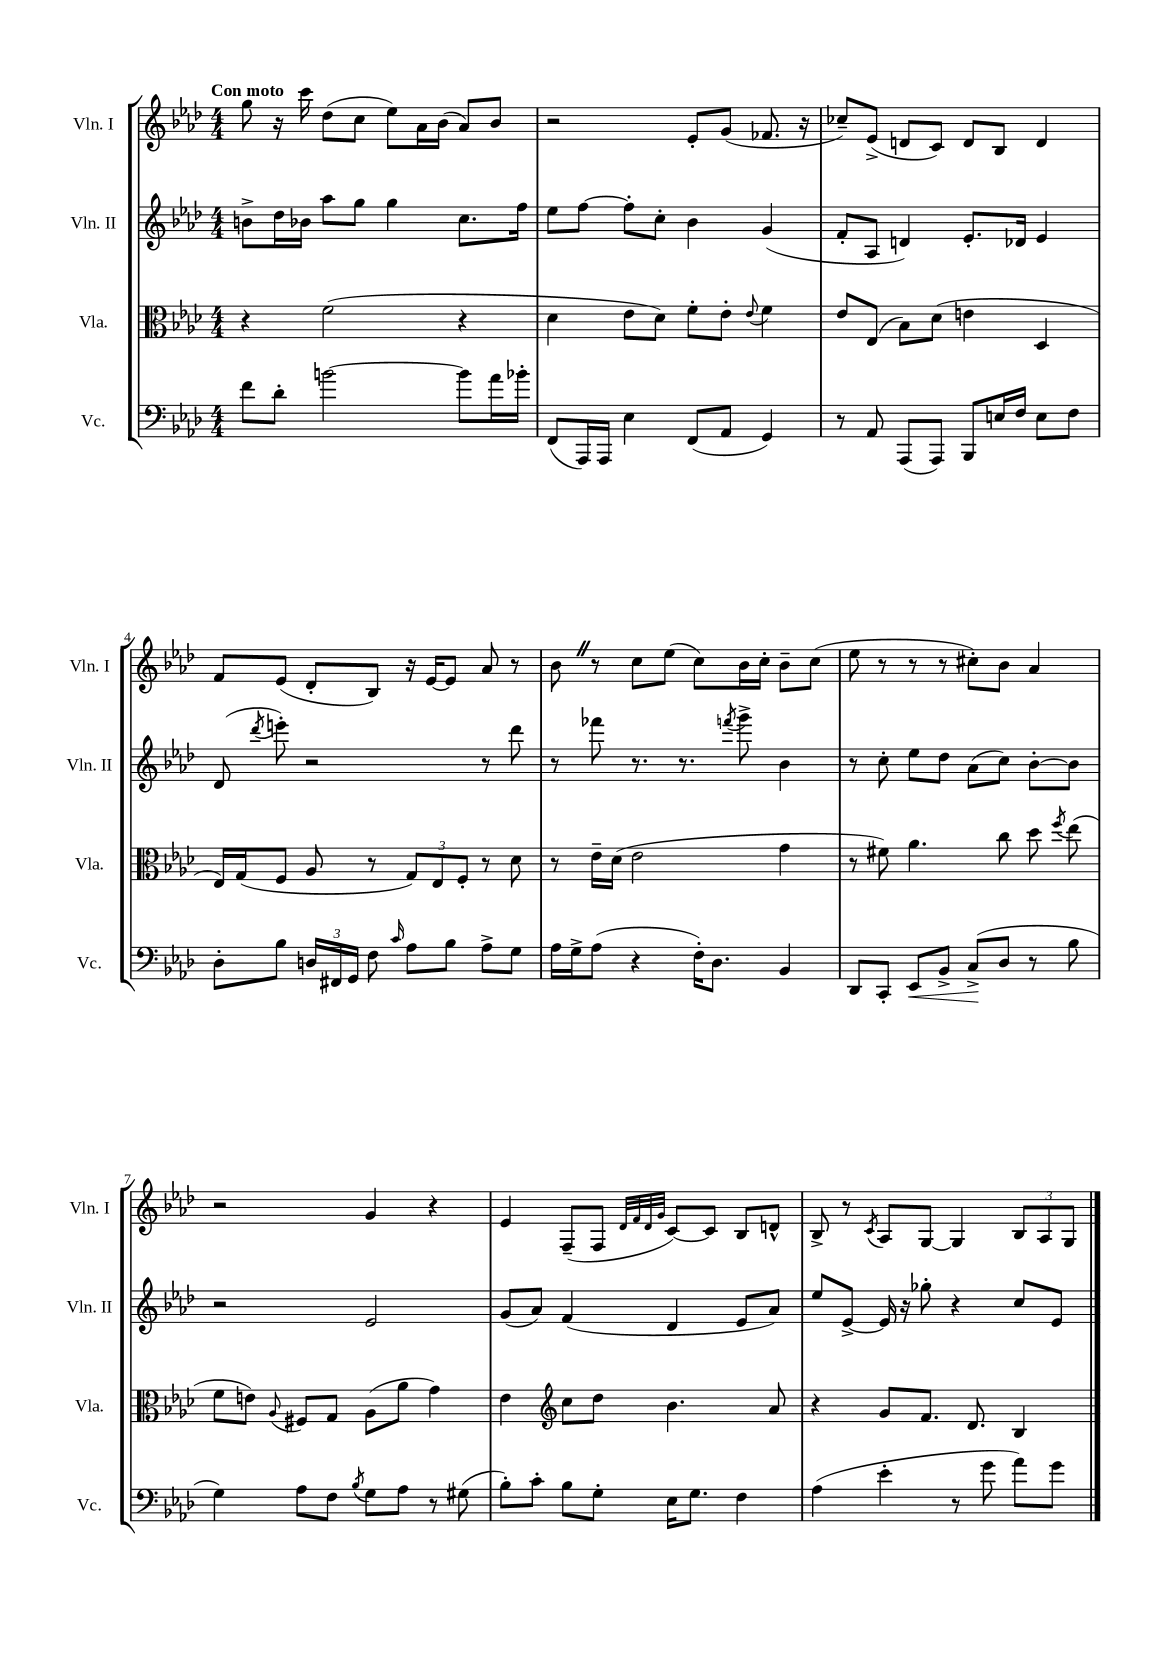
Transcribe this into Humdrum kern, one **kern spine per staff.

**kern	**kern	**kern	**kern
*staff4	*staff3	*staff2	*staff1
*clefF4	*clefC3	*clefG2	*clefG2
*k[b-e-a-d-]	*k[b-e-a-d-]	*k[b-e-a-d-]	*k[b-e-a-d-]
*M4/4	*M4/4	*M4/4	*M4/4
8f	4r	8b^	8gg
8d-'	.	16dd-	16r
.	.	16b-	16ccc
[2b	(2f	8aa-	(8dd-
.	.	8gg	8cc
.	.	4gg	8ee-)
.	.	.	16a-
.	.	.	(16b-
8b]	4r	8.cc	8a-)
16a-	.	.	8b-
16b-'	.	16ff	.
=	=	=	=
(8FF	4d-	8ee-	2r
16AAA-)	.	[8ff	.
16AAA-	.	.	.
4E-	8e-	8ff']	.
.	8d-)	8cc'	.
(8FF	8f'	4b-	8e-'
8AA-	8e-'	.	(8g
.	8qqe-	.	.
4GG)	4f	(4g	8.f-
.	.	.	16r
=	=	=	=
8r	8e-	8f'	8cc-~)
8AA-	(8E-	8A-	(8e-^
(8AAA-	8B-)	4d)	8d
8AAA-)	(8d-	.	8c)
8BBB-	4e	8.e-'	8d
16E	.	.	8B-
16F	.	16d-	.
8E	4D-	4e-	4d
8F	.	.	.
=	=	=	=
8D-'	16E-)	(8d-	8f
.	(16G	.	.
.	.	8qddd-	.
8B-	8F	8eee')	(8e-
24D	8A-	2r	8d-'
24FF#	.	.	.
24GG	.	.	.
8F	8r	.	8B-)
16qqc	.	.	.
8A-	12G)	.	16r
.	.	.	[16e-
.	12E-	.	.
8B-	.	.	8e-]
.	12F'	.	.
8A-^	8r	8r	8a-
8G	8d-	8ddd-	8r
=	=	=	=
16A-	8r	8r	8b-
16G^	.	.	.
(8A-	16e-~	8fff-	8r
.	(16d-	.	.
4r	2e-	8.r	8cc
.	.	.	(8ee-
.	.	8.r	.
16F')	.	.	8cc)
8.D-	.	.	.
.	.	8qfff	.
.	.	8ggg^	16b-
.	.	.	16cc'
4BB-	4g	4b-	8b-~
.	.	.	(8cc
=	=	=	=
8DD-	8r	8r	8ee-
8CC'	8f#)	8cc'	8r
8EE-	4.a-	8ee-	8r
8BB-^	.	8dd-	8r
(8C^	.	(8a-	8cc#')
8D-	8cc	8cc)	8b-
8r	8dd-	[8b-'	4a-
.	8qff	.	.
8B-	(8ee-	8b-]	.
=	=	=	=
4G)	8f	2r	2r
.	8e)	.	.
.	8qqA-	.	.
8A-	8F#	.	.
8F	8G	.	.
8qB-	.	.	.
8G	(8A-	2e-	4g
8A-	8a-	.	.
8r	4g)	.	4r
(8G#	.	.	.
=	=	=	=
8B-')	4e-	(8g	4e-
8c'	.	8a-)	.
*	*clefG2	*	*
8B-	8cc	(4f	(8F~
8G'	8dd-	.	8F
.	.	.	32qqd-
.	.	.	32qqf
.	.	.	32qqd-
.	.	.	32qqg
16E-	4.b-	4d-	[8c)
8.G	.	.	.
.	.	.	8c]
4F	.	8e-	8B-
.	8a-	8a-)	8d^^
=	=	=	=
(4A-	4r	8ee-	8B-^
.	.	[8e-^	8r
.	.	.	8qc
4e-'	8g	16e-]	8A-
.	.	16r	.
.	8.f	8gg-'	[8G
8r	.	4r	4G]
.	8.d-	.	.
8g	.	.	.
8a-)	4B-	8cc	12B-
.	.	.	12A-
8g	.	8e-	.
.	.	.	12G
==	==	==	==
*-	*-	*-	*-
